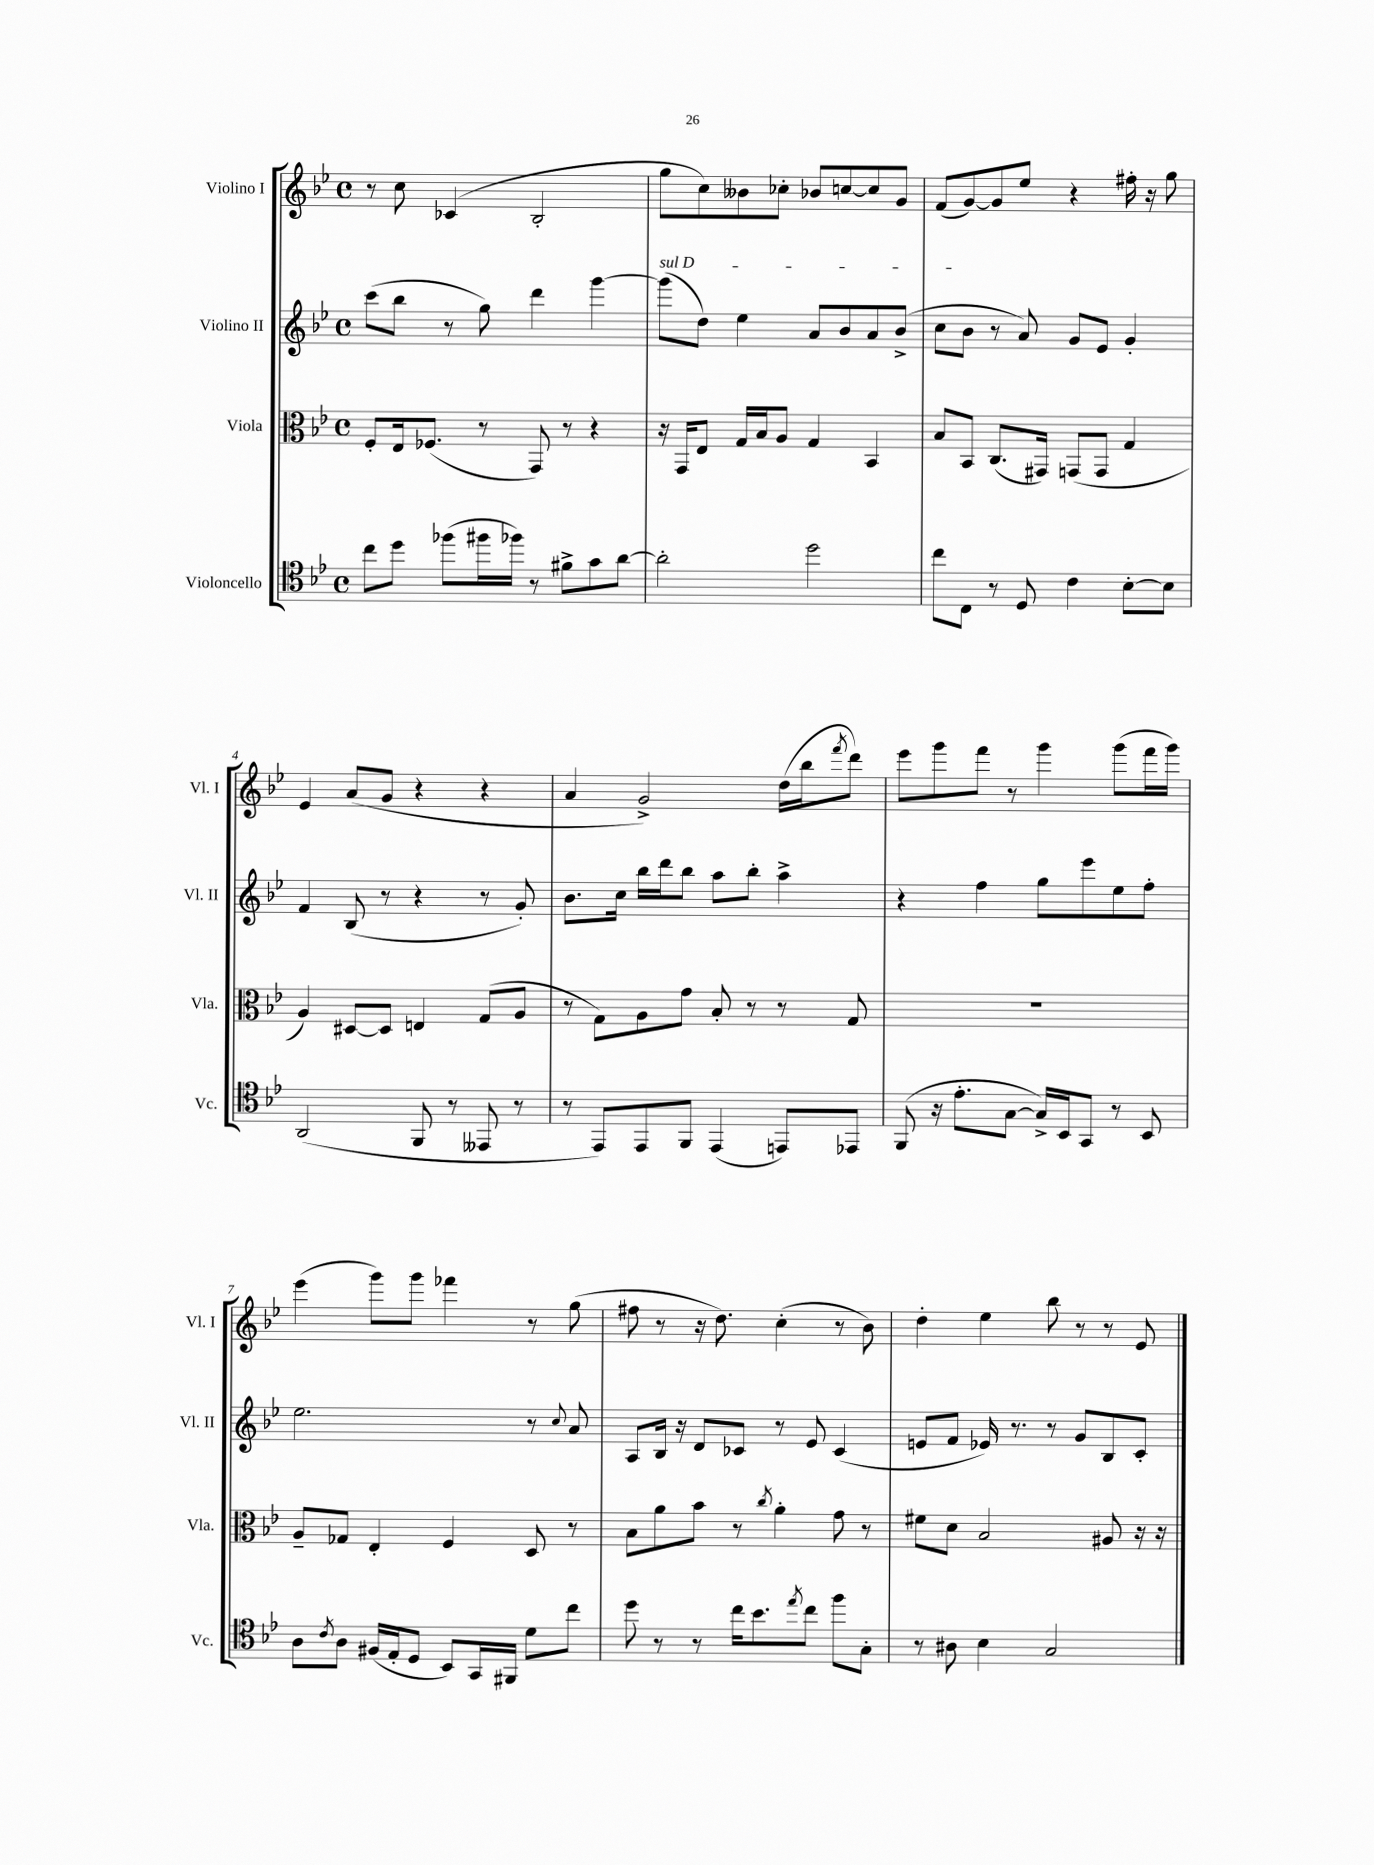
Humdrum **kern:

**kern	**kern	**kern	**kern
*staff4	*staff3	*staff2	*staff1
*clefC4	*clefC3	*clefG2	*clefG2
*k[b-e-]	*k[b-e-]	*k[b-e-]	*k[b-e-]
*M4/4	*M4/4	*M4/4	*M4/4
*met(c)	*met(c)	*met(c)	*met(c)
8cc	8F'	(8ccc	8r
8dd	16E-	8bb-	8cc
.	(8.F-	.	.
(8ff-	.	8r	(4c-
16ff#	8r	8gg)	.
16ff-)	.	.	.
8r	8GG)	4ddd	2B-'
8f#^	8r	.	.
8g	4r	[4ggg	.
[8a	.	.	.
=	=	=	=
2a']	16r	(8ggg]	8gg
.	16GG	.	.
.	8E-	8dd)	8cc)
.	16G	4ee-	8b--
.	16B-	.	.
.	8A	.	8cc-'
2dd	4G	8a	8b-
.	.	8b-	[8cc
.	4BB-	8a	8cc]
.	.	(8b-^	8g
=	=	=	=
8cc	8B-	8cc	(8f
8C	8BB-	8b-	[8g)
8r	(8.C	8r	8g]
8D	.	8a)	8ee-
.	16GG#)	.	.
4c	(8GG	8g	4r
.	8GG	8e-	.
[8B-'	4G	4g'	16ff#'
.	.	.	16r
8B-]	.	.	8gg
=	=	=	=
(2AA	4A)	4f	4e-
.	[8D#	(8B-	(8a
.	8D#]	8r	8g
8FF	4E	4r	4r
8r	.	.	.
8EE--	(8G	8r	4r
8r	8A	8g')	.
=	=	=	=
8r	8r	8.b-	4a
8EE-)	8G)	.	.
.	.	16cc	.
8EE-	8A	16bb-	2g^)
.	.	16ddd	.
8FF	8g	8bb-	.
(4EE-	8B-'	8aa	.
.	8r	8bb-'	.
8EE)	8r	4aa^	(16dd
.	.	.	16bb-
.	.	.	8qfff
8EE-	8G	.	8ddd)
=	=	=	=
(8FF	1r	4r	8eee-
16r	.	.	8ggg
8.e-'	.	.	.
.	.	4ff	8fff
[8G	.	.	8r
16G^])	.	8gg	4ggg
16BB-	.	.	.
8GG	.	8eee-	.
8r	.	8ee-	(8ggg
8BB-	.	8ff'	16fff
.	.	.	16ggg)
=	=	=	=
8A	8A~	2.ee-	(4eee-
8qc	.	.	.
8A	8G-	.	.
(16F#	4E-'	.	8ggg)
16E-'	.	.	.
8D	.	.	8ggg
8BB-)	4F	.	4fff-
16GG	.	.	.
16FF#	.	.	.
8d	8D	8r	8r
.	.	8qqcc	.
8cc	8r	8a	(8gg
=	=	=	=
8dd	8B-	8A	8ff#
8r	8a	16B-	8r
.	.	16r	.
8r	8b-	8d	16r
.	.	.	8.dd)
16cc	8r	8c-	.
8.b-	.	.	.
.	8qcc	.	.
.	4a'	8r	(4cc'
8qee-	.	.	.
8cc	.	8e-	.
8ff	8g	(4c-	8r
8G'	8r	.	8b-)
=	=	=	=
8r	8f#	8e	4dd'
8A#	8d	8f	.
4B-	2B-	16e-)	4ee-
.	.	8.r	.
2G	.	8r	8bb-
.	.	8g	8r
.	8A#	8B-	8r
.	16r	8c'	8e-
.	16r	.	.
==	==	==	==
*-	*-	*-	*-
